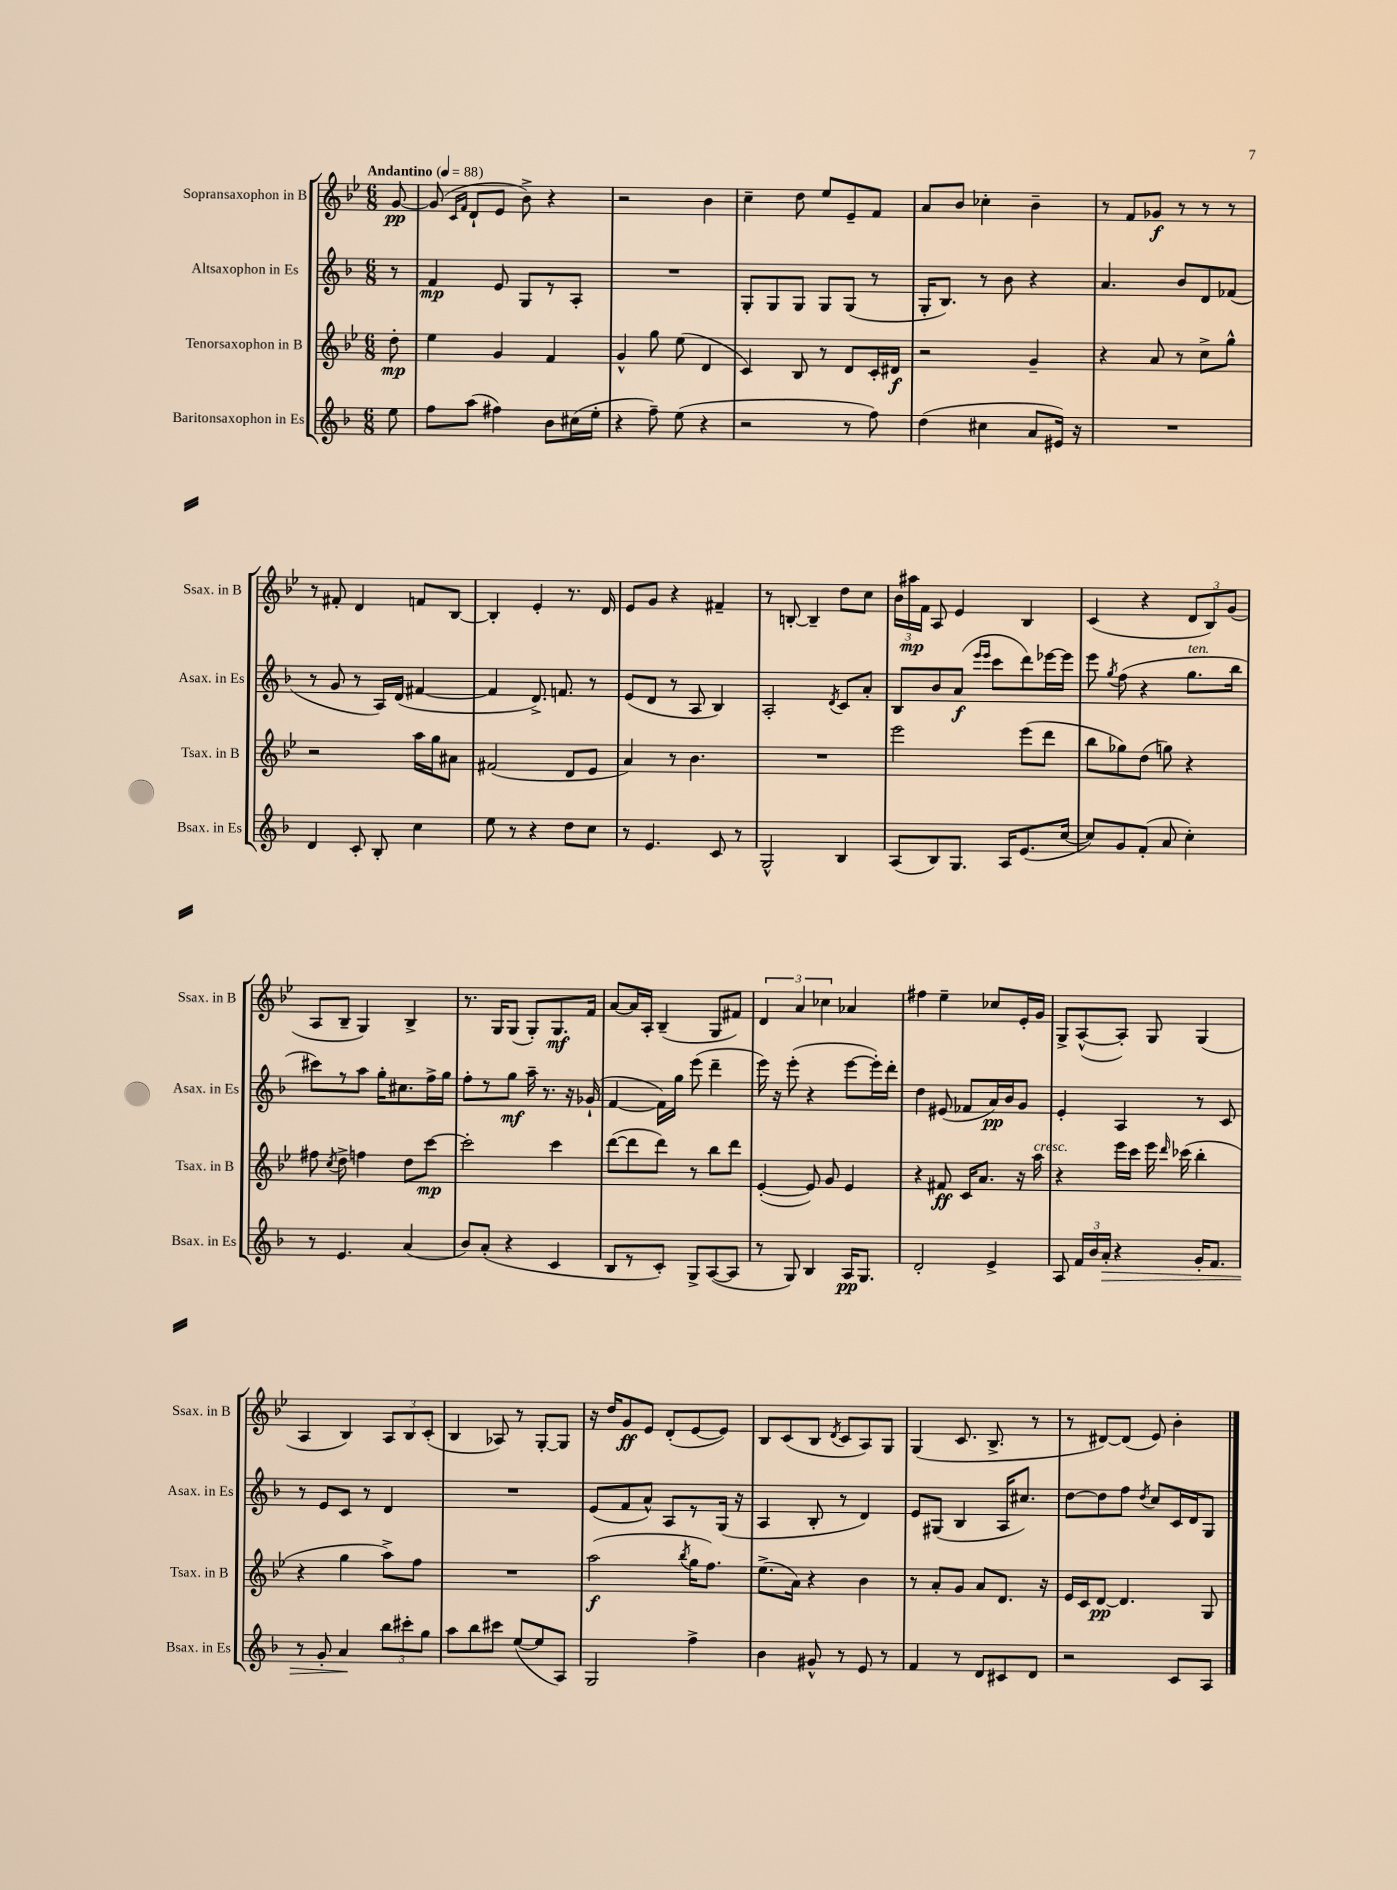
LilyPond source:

<<
\new StaffGroup <<
\new Staff = "s0" \with { instrumentName = "Sopransaxophon in B" shortInstrumentName = "Ssax. in B" } {
    \clef treble \key bes \major \numericTimeSignature \time 6/8 \partial 8 \tempo "Andantino" 4 = 88
    \autoBeamOff g'8~\pp |
    g'8( \grace { c'16[ f'16] } d'8[-! ees'8] bes'8->) r4 |
    r2 bes'4 |
    c''4-- d''8 ees''8[ ees'8-- f'8] |
    a'8[ bes'8] ces''4-. bes'4-- |
    r8 f'8[ ges'8]\f r8 r8 r8 |
    r8 fis'8-. d'4 f'8[ bes8]~ |
    bes4-. ees'4-. r8. d'16 |
    ees'8[ g'8] r4 fis'4-- |
    r8 b8~-. b4-- d''8[ c''8] |
    \tuplet 3/2 { bes'16[ ais''16\mp f'16] } a8 ees'4 bes4 |
    c'4( r4 \tuplet 3/2 { d'8[ bes8) g'8]( } |
    a8[ bes8]-- g4) bes4-> |
    r8. g16[ g8]( g8[-.) g8.\mf f'16] |
    a'8[~ a'16 a16]-. bes4--( g8[ fis'8]) |
    \tuplet 3/2 { d'4 a'4 ces''4 } aes'4 |
    fis''4 ees''4-- ces''8[ ees'16-. g'16] |
    g8[-> a8~-^( a8]-.) g8 g4( |
    a4 bes4) \tuplet 3/2 { a8[ bes8 c'8]-.( } |
    bes4 aes8) r8 g8[~-. g8] |
    r16 d''16[ g'8\ff ees'8] d'8[-.( ees'8~ ees'8]) |
    bes8[ c'8( bes8] \acciaccatura { d'8 } c'8[ a8) g8] |
    g4( c'8. bes8.-> r8 |
    r8 dis'8[~) dis'8]( ees'8) bes'4-. \bar "|." |
}
\new Staff = "s1" \with { instrumentName = "Altsaxophon in Es" shortInstrumentName = "Asax. in Es" } {
    \clef treble \key f \major \numericTimeSignature \time 6/8 \partial 8
    \autoBeamOff r8 |
    f'4\mp e'8 g8[ r8 a8]-. |
    R2. |
    g8[-. g8 g8] g8[ g8]( r8 |
    g16[-. bes8.]) r8 bes'8 r4 |
    a'4. bes'8[ d'8 fes'8]( |
    r8 g'8 r8 a16[) d'16]( fis'4~ |
    fis'4 d'8.->) f'8. r8 |
    e'8[( d'8] r8 a8 bes4) |
    a2-. \acciaccatura { d'8 } c'8[ a'8]-. |
    bes8[ bes'8 a'8]\f( \grace { e'''16[ e'''16] } c'''8[ d'''8) ees'''16~ ees'''16] |
    e'''8 \acciaccatura { g''8 } f''8( r4 g''8.[^\markup { \italic "ten." } bes''16] |
    cis'''8[) r8 a''8] g''16[-. cis''8. f''16-> g''16] |
    f''8[-. r8 g''8]\mf a''16-- r8. r16 ges'16-!( |
    f'4~ f'16[) g''16] e'''8( d'''4-- |
    e'''16) r16 e'''8-.( r4 e'''8[~ e'''16-.) d'''16]-. |
    d''4 eis'8( fes'8[ a'16\pp) bes'16 g'8] |
    e'4-. a4 r8 c'8 |
    r8 e'8[ c'8] r8 d'4 |
    R2. |
    e'8[( f'8 a'8]-^) a8[ r8 g16]( r16 |
    a4 bes8-. r8 d'4) |
    e'8[ gis8]( bes4 a16[ cis''8.]) |
    d''8[~ d''8 f''8] \acciaccatura { d''8 } c''8[ c'16 d'16 g8] \bar "|." |
}
\new Staff = "s2" \with { instrumentName = "Tenorsaxophon in B" shortInstrumentName = "Tsax. in B" } {
    \clef treble \key bes \major \numericTimeSignature \time 6/8 \partial 8
    \autoBeamOff d''8-.\mp |
    ees''4 g'4 f'4 |
    g'4-^ g''8 ees''8( d'4 |
    c'4) bes8 r8 d'8[ c'16-. dis'16]\f |
    r2 g'4-- |
    r4 a'8 r8 c''8[-> g''8]-^ |
    r2 a''16[ g''16 ais'8] |
    fis'2( d'8[ ees'8] |
    a'4) r8 bes'4. |
    R2. |
    ees'''2 ees'''8[( d'''8] |
    bes''8[ ges''8) d''8]( g''8) r4 |
    fis''8 \acciaccatura { c''8 } d''8-> f''4 d''8[ c'''8]~\mp |
    c'''2-. c'''4 |
    d'''8[~( d'''8 d'''8]) r8 bes''8[ d'''8] |
    ees'4~-.( ees'8) g'8 ees'4 |
    r4 fis'8\ff c'16[ a'8.] r16 a''16^\markup { \italic "cresc." } |
    r4 ees'''16[ c'''16] ees'''16 \grace { d'''16 } ces'''16( bes''4-. |
    r4 g''4 a''8[->) f''8] |
    R2. |
    a''2\f( \acciaccatura { bes''8 } g''16[ f''8.]) |
    ees''8.[->( a'16]) r4 bes'4 |
    r8 a'8[-. g'8] a'8[ d'8.] r16 |
    ees'16[ c'16 d'8]~\pp d'4. g8 \bar "|." |
}
\new Staff = "s3" \with { instrumentName = "Baritonsaxophon in Es" shortInstrumentName = "Bsax. in Es" } {
    \clef treble \key f \major \numericTimeSignature \time 6/8 \partial 8
    \autoBeamOff e''8 |
    f''8[ a''8]( fis''4) bes'8[ cis''16( e''16]-. |
    r4 f''8--) e''8( r4 |
    r2 r8 f''8) |
    d''4( cis''4 a'8[ eis'16]) r16 |
    R2. |
    d'4 c'8-. bes8-. c''4 |
    e''8 r8 r4 d''8[ c''8] |
    r8 e'4. c'8 r8 |
    g2-^ bes4 |
    a8[( bes8) g8.] a16[ e'8.( c''16]~ |
    c''8[) g'8 f'8]-.( a'8 c''4-.) |
    r8 e'4. a'4( |
    bes'8[) a'8]-.( r4 c'4 |
    bes8[ r8 c'8]-.) g8[-> a8~( a8] |
    r8 g8) bes4 a16[\pp g8.] |
    d'2-. e'4-> |
    a8 \tuplet 3/2 { f'16[ bes'16 a'16]-.\> } r4 g'16[-. f'8.] |
    r8 g'8-. a'4\! \tuplet 3/2 { bes''8[ cis'''8-. g''8] } |
    a''8[ bes''8 cis'''8] e''8[~( e''8 a8]) |
    g2 f''4-> |
    bes'4 gis'8-^ r8 e'8 r8 |
    f'4 r8 d'8[ cis'8 d'8] |
    r2 c'8[ a8] \bar "|." |
}
>>
>>
\layout { \context { \Score \remove "Bar_number_engraver" } }
